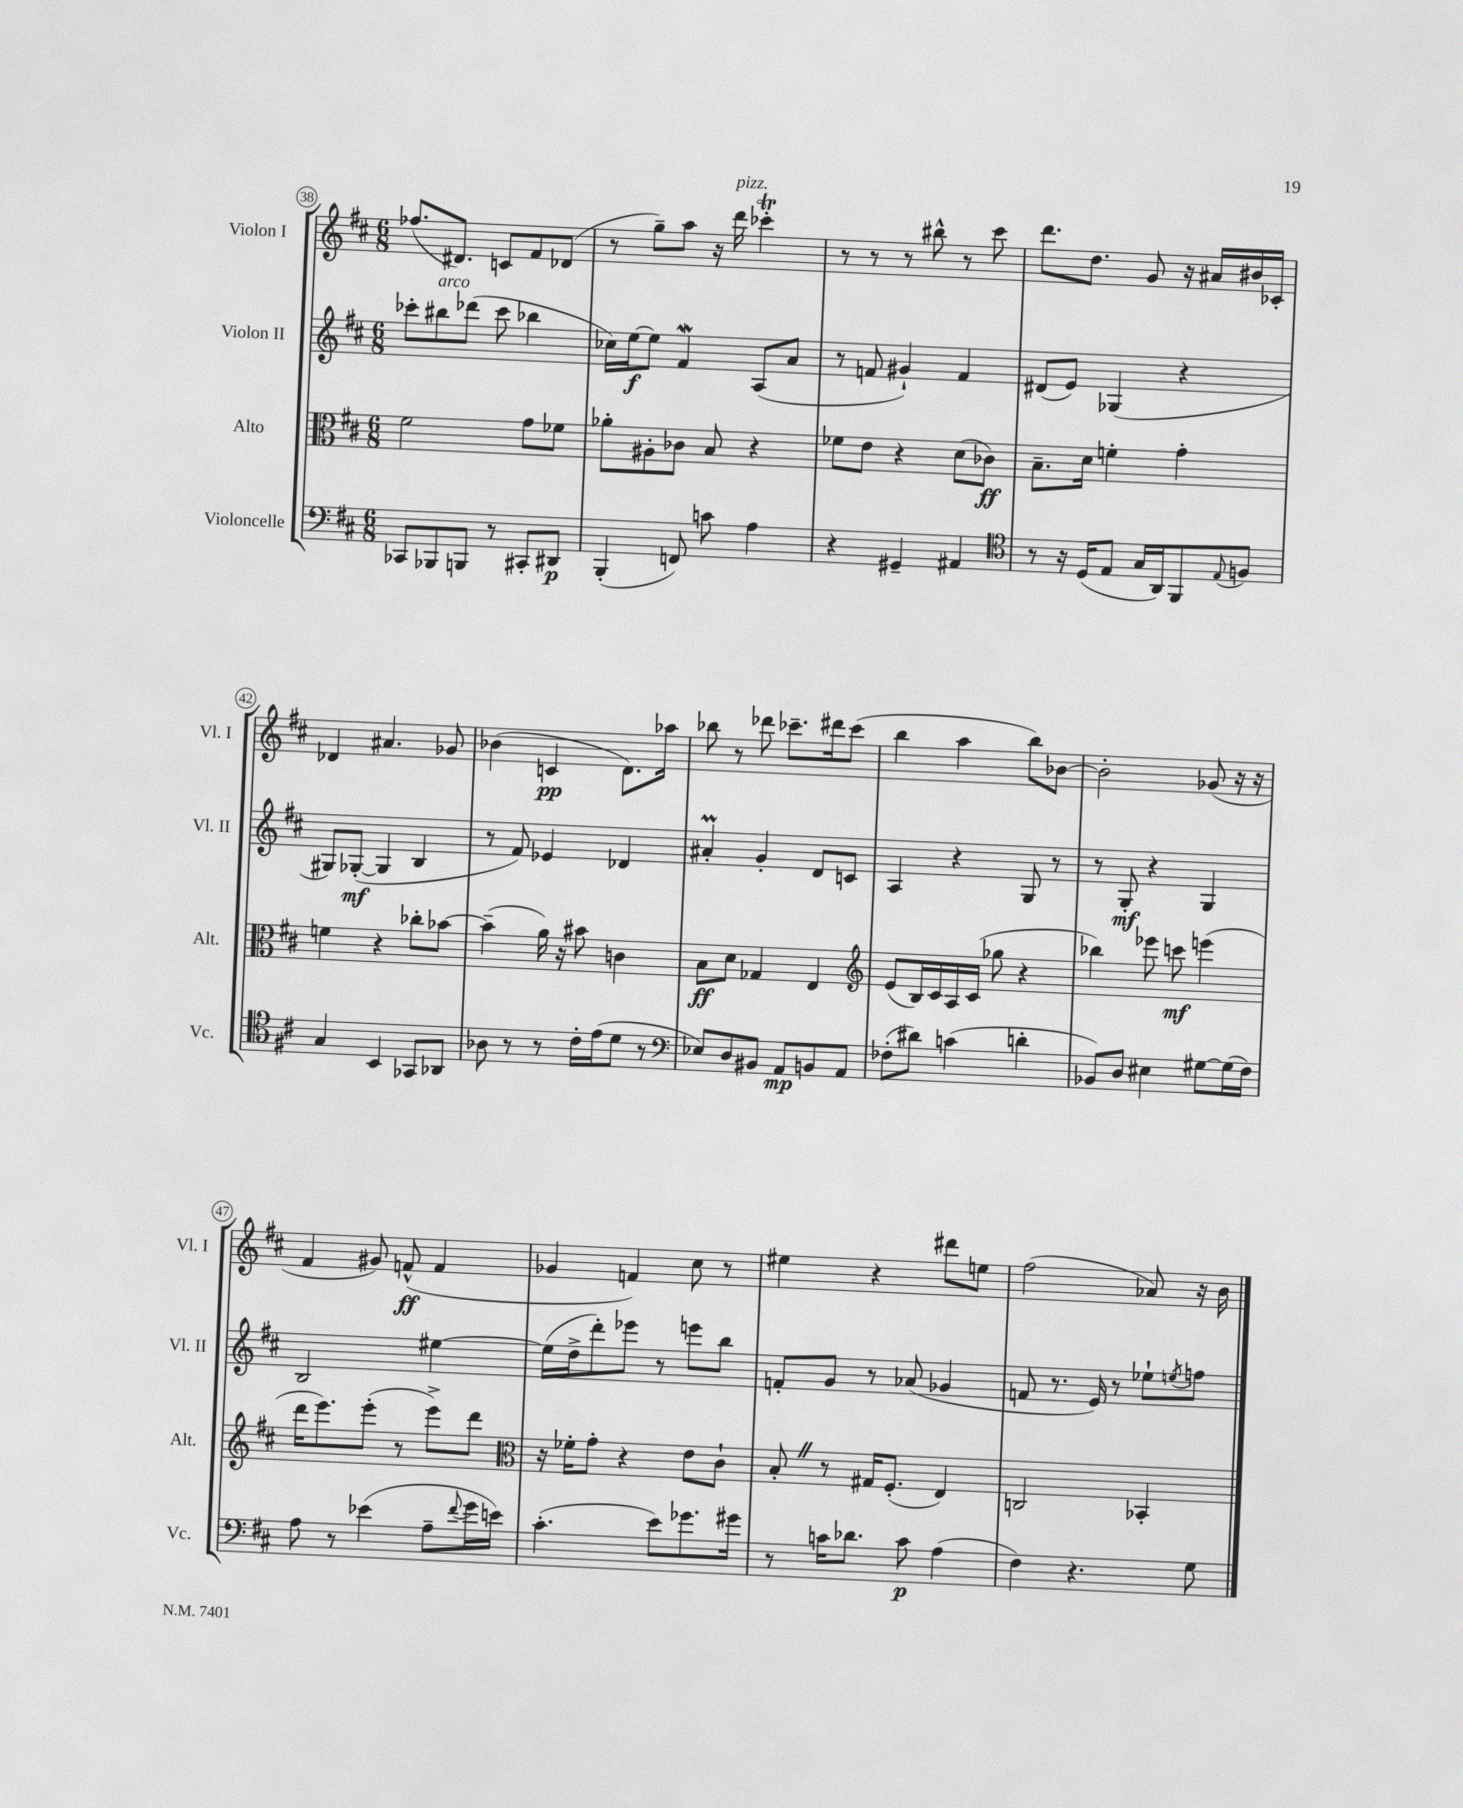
<<
\new StaffGroup <<
\new Staff = "s0" \with { instrumentName = "Violon I" shortInstrumentName = "Vl. I" } {
    \clef treble \key d \major \numericTimeSignature \time 6/8
    fes''8.( dis'8.) c'8 fis'8 des'8( |
    r8 g''8--) a''8 r16 d'''16^\markup { \italic "pizz." } ces'''4-.\trill |
    r8 r8 r8 bis''8-^ r8 cis'''8 |
    d'''8. d''8. g'8 r16 ais'16 bis'16 ces'16-. |
    des'4 ais'4. ges'8 |
    bes'4( c'4\pp d'8.) aes''16 |
    bes''8 r8 des'''8 ces'''8.-- dis'''16 ces'''8( |
    b''4 a''4 b''8) bes'8~ |
    bes'2-. ges'8( r16 r16 |
    fis'4 gis'8) f'8-^\ff( f'4 |
    ges'4 f'4) cis''8 r8 |
    eis''4 r4 dis'''8 e''8 |
    fis''2( aes'8) r16 b'16 \bar "|." |
}
\new Staff = "s1" \with { instrumentName = "Violon II" shortInstrumentName = "Vl. II" } {
    \clef treble \key d \major \numericTimeSignature \time 6/8
    ces'''8-. bis''8^\markup { \italic "arco" } des'''8( ces'''8 bes''4 |
    ces''16) e''16~\f e''8 fis'4\mordent a8( a'8 |
    r8 f'8 gis'4-!) f'4 |
    dis'8( e'8) ges4( r4 |
    gis8) ges8~-.\mf( ges4 b4 |
    r8 fis'8) ees'4 des'4 |
    ais'4-.\prall g'4-. d'8 c'8 |
    a4 r4 g8 r8 |
    r8 g8-.\mf r4 g4 |
    b2 eis''4~ |
    eis''16( d''16-> d'''8-.) ees'''8 r8 e'''8 b''8 |
    f'8-. g'8 r8 aes'8( ges'4 |
    f'8 r8. e'16) r8 ees''8-! \acciaccatura { e''8 } f''8 \bar "|." |
}
\new Staff = "s2" \with { instrumentName = "Alto" shortInstrumentName = "Alt." } {
    \clef alto \key d \major \numericTimeSignature \time 6/8
    fis'2 g'8 fes'8 |
    aes'8-. ais8-. ces'8 b8 r4 |
    fes'8 e'8 r4 d'8( ces'8\ff) |
    b8.-- d'16 f'4-. g'4-. |
    f'4 r4 ces''8-. bes'8~ |
    bes'4--( a'16) r16 bis'8 c'4 |
    b8\ff d'8 ges4 e4 |
    \clef treble e'8( b16) cis'16 a16 cis'16( ges''8 r4 |
    bes''4) ees'''8 c'''8\mf e'''4( |
    d'''16 e'''8.) e'''8-.( r8 e'''8->) d'''8 |
    \clef alto r16 fes'16-. g'8-. r4 e'8 cis'8-! |
    b8-. \once \override BreathingSign.text = \markup { \musicglyph "scripts.caesura.straight" } \breathe r8 gis16 fis8.-.( e4) |
    c2 bes,4-. \bar "|." |
}
\new Staff = "s3" \with { instrumentName = "Violoncelle" shortInstrumentName = "Vc." } {
    \clef bass \key d \major \numericTimeSignature \time 6/8
    ces,8 bes,,8 b,,8 r8 cis,8-. dis,8\p |
    b,,4-.( f,8) c'8 a4 |
    r4 gis,4-- ais,4 |
    \clef tenor r8 r16 d16( e8 g16 a,16) fis,8 \appoggiatura { e8 } f8 |
    g4 b,4 ges,8 aes,8 |
    aes8 r8 r8 cis'16-. e'16( d'8 r8 |
    \clef bass ees8) d8 bis,8 a,8\mp b,8 a,8 |
    fes8-.( dis'8) c'4( d'4-. |
    bes,8) d8 eis4 gis8~ gis16( fis16) |
    a8 r8 ees'4( a8-- \appoggiatura { fis'8 } g'16 e'16) |
    cis'4.-.( e'8) ges'8. gis'16 |
    r8 c'16 des'8. c'8\p a4( |
    fis4) r4. g8 \bar "|." |
}
>>
>>
\layout { \context { \Score currentBarNumber = #38 \override BarNumber.stencil = #(make-stencil-circler 0.1 0.3 ly:text-interface::print) } }
